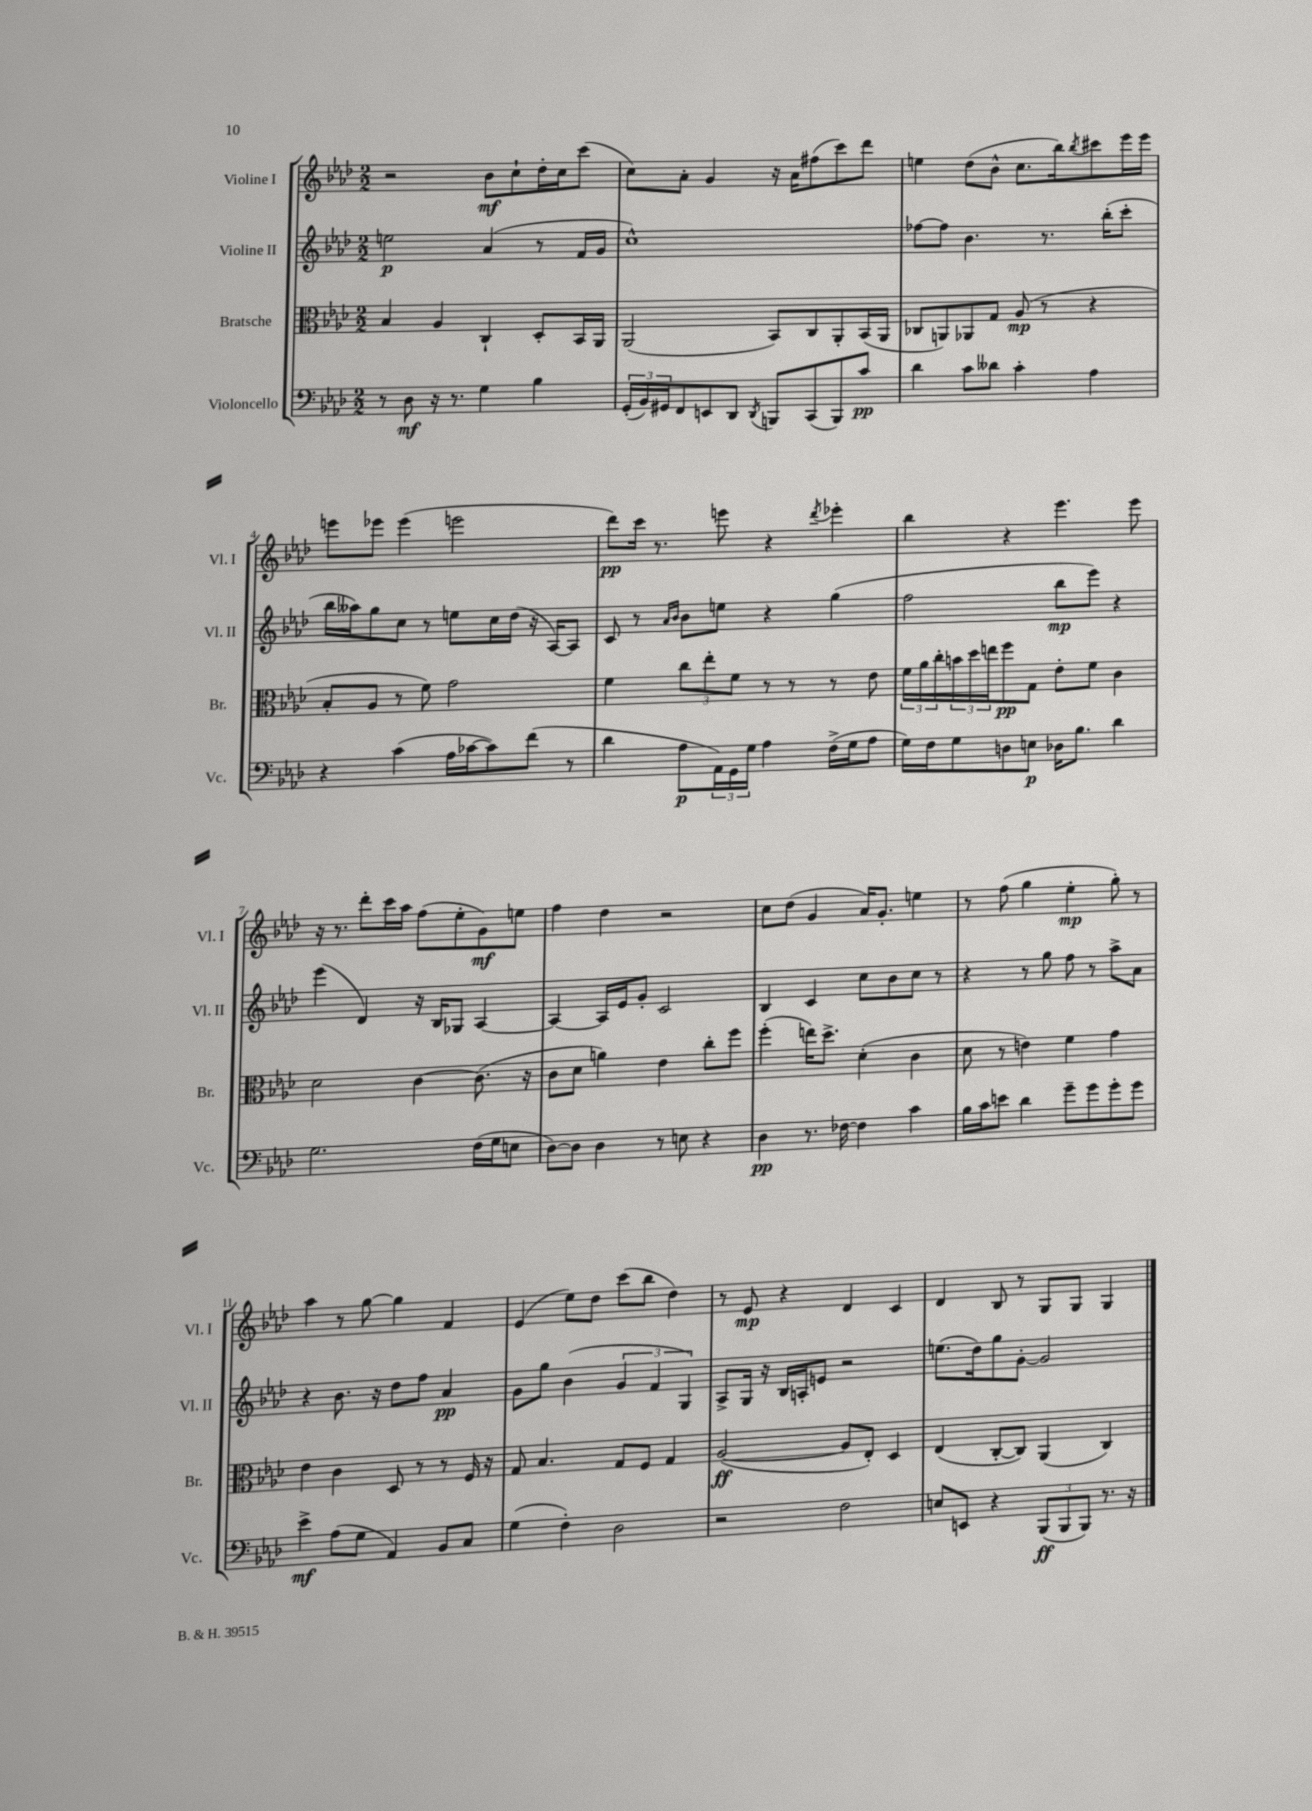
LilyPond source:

<<
\new StaffGroup <<
\new Staff = "s0" \with { instrumentName = "Violine I" shortInstrumentName = "Vl. I" } {
    \clef treble \key aes \major \numericTimeSignature \time 2/2
    r2 bes'8\mf c''8-! des''16-. c''16 c'''8( |
    c''8) aes'8-. g'4 r16 aes'16 fis''8( c'''8) des'''8 |
    e''4 des''8( bes'8-^ c''8. bes''16) \acciaccatura { bes''8 } cis'''8 ees'''16 ees'''16 |
    e'''8 ees'''8 ees'''4( e'''2 |
    des'''8\pp) c'''16 r8. e'''8 r4 \acciaccatura { des'''8 } ees'''4-. |
    bes''4 r4 ees'''4. ees'''8 |
    r16 r8. des'''8-. c'''16 aes''16 f''8( ees''8-. g'8\mf) e''8 |
    f''4 des''4 r2 |
    c''8 des''8( g'4 aes'16) g'8.-. e''4 |
    r8 f''8( g''4 ees''4-.\mp g''8-.) r8 |
    aes''4 r8 g''8~ g''4 f'4 |
    ees'4( ees''8) des''8 c'''8( bes''8 des''4) |
    r8 ees'8\mp r4 des'4 c'4 |
    des'4 bes8 r8 g8 g8 g4 \bar "|." |
}
\new Staff = "s1" \with { instrumentName = "Violine II" shortInstrumentName = "Vl. II" } {
    \clef treble \key aes \major \numericTimeSignature \time 2/2
    e''2\p aes'4( r8 f'16 g'16 |
    c''1-^) |
    fes''8~ fes''8 bes'4. r8. bes''16-.( c'''8-. |
    bes''16 aeses''16) g''8 c''8 r8 e''8 c''16 des''16( r16 aes16~) aes8 |
    c'8 r8 \grace { aes'16 bes'16 } bes'8 e''8 r4 g''4( |
    f''2 bes''8\mp ees'''8) r4 |
    ees'''4( des'4) r16 bes16 ges8 aes4~ |
    aes4~ aes16 ees'16 g'8-. c'2 |
    bes4 c'4 c''8 bes'8 c''8 r8 |
    r4 r8 g''8 f''8 r8 aes''8-> aes'8 |
    r4 bes'8. r16 des''8 f''8 aes'4\pp |
    g'8 g''8 bes'4( \tuplet 3/2 { g'4 f'4 g4) } |
    aes8-> g16 r16 bes16 a16-. e'8 r2 |
    e''8.( des''16) g''8 g'8~-. g'2 \bar "|." |
}
\new Staff = "s2" \with { instrumentName = "Bratsche" shortInstrumentName = "Br." } {
    \clef alto \key aes \major \numericTimeSignature \time 2/2
    bes4 aes4 c4-! des8-. bes,16 aes,16 |
    aes,2( bes,8) c8 aes,8-. bes,16( aes,16 |
    ces8 a,8) aes,8 g8 aes8\mp( r8 r4 |
    bes8-. aes8 r8 f'8) g'2 |
    f'4 \tuplet 3/2 { c''8 ees''8-. f'8 } r8 r8 r8 ees'8 |
    \tuplet 3/2 { f'16 aes'16 c''16-. } \tuplet 3/2 { b'16 des''16 e''16 } f''8\pp g8 ees'8-. f'8 c'4 |
    des'2 c'4~ c'8.( r16 |
    c'8 des'8 a'4) ees'4 c''8-. f''8 |
    f''4-.( e''16) des''8.-> des'4-.( c'4 |
    des'8 r8 e'4) f'4 g'4 |
    ees'4 c'4 des8 r8 r8 f16 r16 |
    g8 bes4. g8 f8 g4 |
    aes2~\ff( aes8 ees8-.) des4 |
    ees4( c8~-. c8) aes,4( c4) \bar "|." |
}
\new Staff = "s3" \with { instrumentName = "Violoncello" shortInstrumentName = "Vc." } {
    \clef bass \key aes \major \numericTimeSignature \time 2/2
    r8 des8\mf r16 r8. g4 bes4 |
    \tuplet 3/2 { g,16-.( bes,16) gis,16 } f,8 e,8 des,8 \acciaccatura { des,8 } b,,8 c,8( b,,8) c'8\pp |
    des'4 c'8 deses'8 c'4-. aes4 |
    r4 c'4( aes16 ces'16~ ces'8) f'8( r8 |
    des'4 aes8\p \tuplet 3/2 { aes,16) g,16 g16 } aes4 f16->( g16 aes8 |
    g16) f16 g8 d8 e8\p des16 bes8. des'4 |
    g2. f16( g16 e8 |
    des8~) des8 des4 r8 e8 r4 |
    des4\pp r8. fes16~ fes4 c'4 |
    bes16 c'16 e'8 des'4 g'8-- g'8 g'8-. g'8 |
    ees'4->\mf aes8( g8 aes,4) bes,8 c8 |
    g4( f4-.) des2 |
    r2 f2 |
    e8 e,8 r4 \tuplet 3/2 { bes,,8\ff( bes,,8 bes,,8) } r8. r16 \bar "|." |
}
>>
>>
